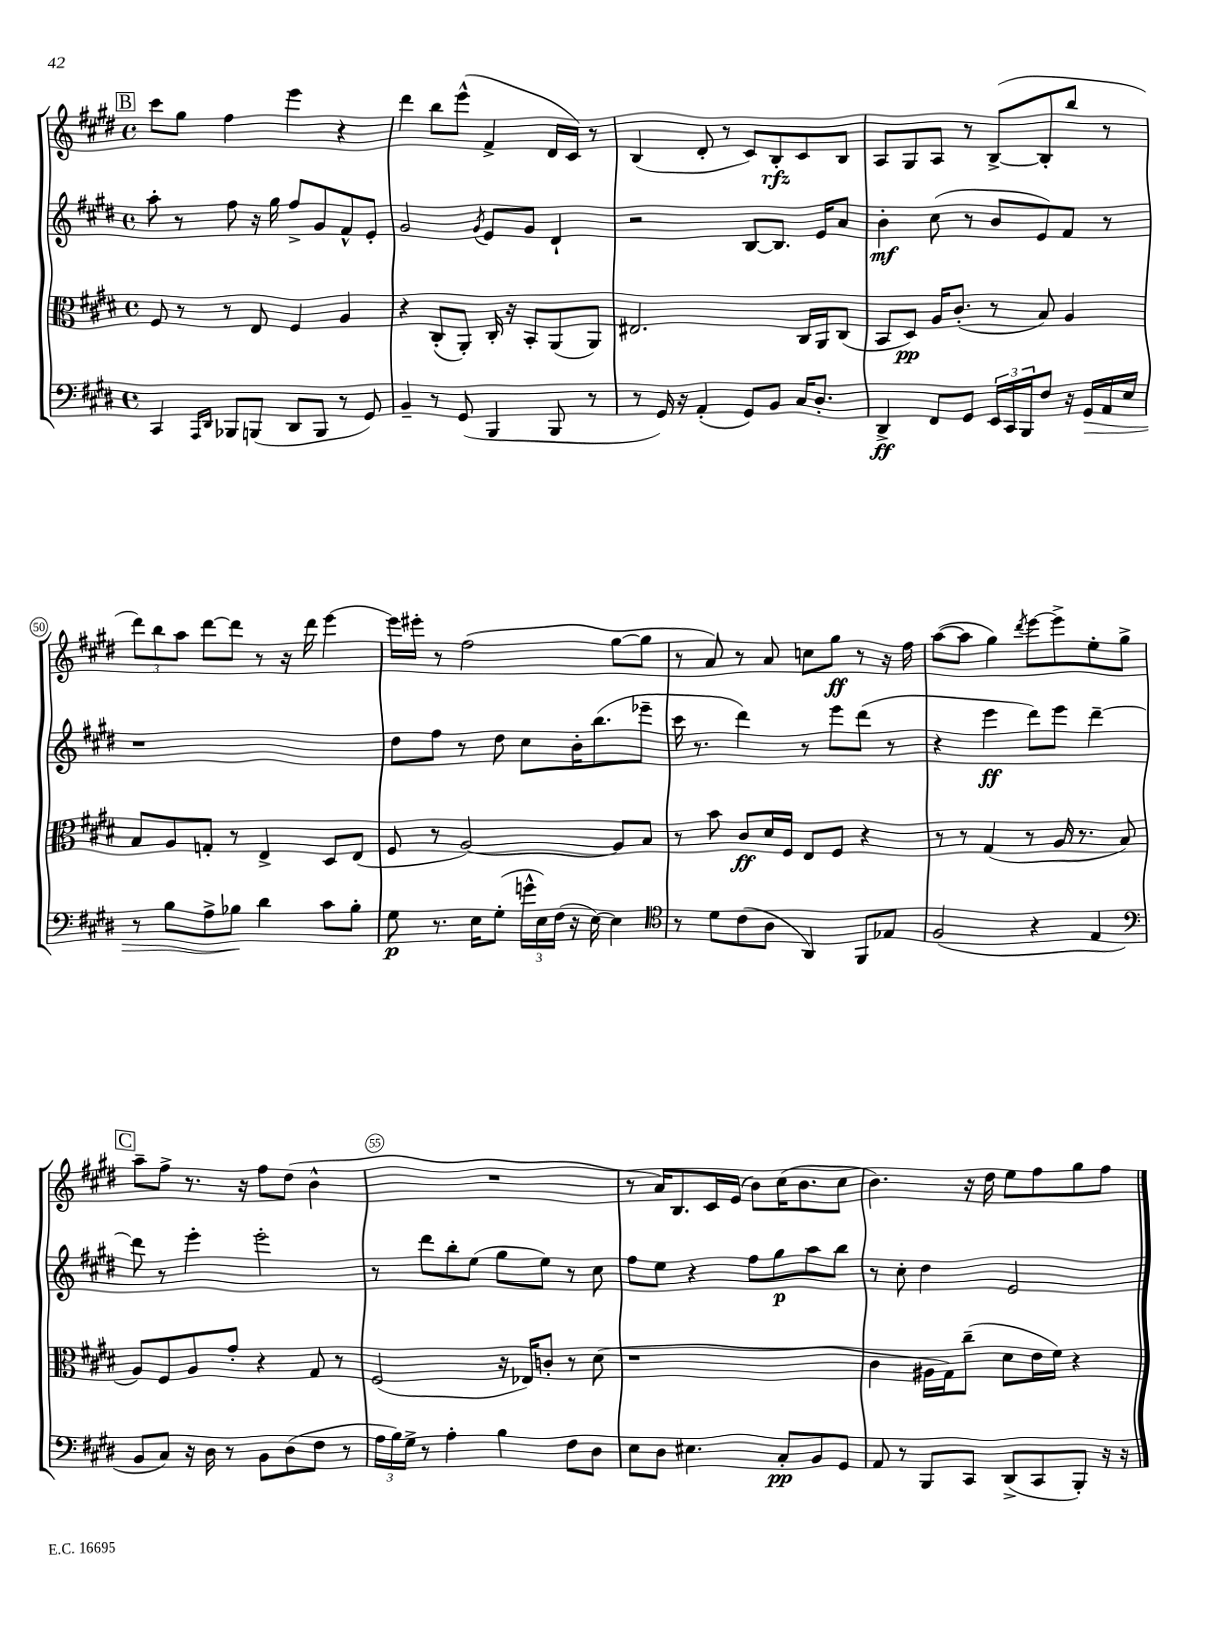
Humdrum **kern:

**kern	**kern	**kern	**kern
*staff4	*staff3	*staff2	*staff1
*clefF4	*clefC3	*clefG2	*clefG2
*k[f#c#g#d#]	*k[f#c#g#d#]	*k[f#c#g#d#]	*k[f#c#g#d#]
*M4/4	*M4/4	*M4/4	*M4/4
*met(c)	*met(c)	*met(c)	*met(c)
4CC#	8F#	8aa'	8ccc#
.	8r	8r	8gg#
16qqAAA	.	.	.
16qqDD#	.	.	.
8BBB-	8r	8ff#	4ff#
(8BBB	8E	16r	.
.	.	16gg#	.
8DD#	4F#	8ff#^	4eee
8BBB	.	8g#	.
8r	4A	8f#^^	4r
8GG#)	.	8e'	.
=	=	=	=
4BB~	4r	2g#	4ddd#
8r	(8C#'	.	8bb
(8GG#	8AA')	.	(8eee^^
.	.	8qg#	.
4BBB	16C#'	8e	4f#^
.	16r	.	.
.	8BB'	8g#	.
8BBB	(8AA	4d#`	16d#
.	.	.	16c#)
8r	8AA)	.	8r
=	=	=	=
8r	2.E#	2r	(4B
16GG#)	.	.	.
16r	.	.	.
(4AA'	.	.	8d#'
.	.	.	8r
8GG#)	.	[8B	8c#)
8BB	.	8.B]	8B'
16C#	16C#	.	8c#
8.D#'	16AA	16e	.
.	(8C#	8a	8B
=	=	=	=
4DD#^	8BB	4b'	8A
.	8D#)	.	8G#
8FF#	16A	(8cc#	8A
.	(8.c#'	.	.
8GG#	.	8r	8r
24EE	8r	8b	([8B^
24CC#	.	.	.
24BBB	.	.	.
8F#	8B)	8e)	8B']
16r	4A	8f#	8bb
16GG#	.	.	.
16AA	.	8r	8r
16E	.	.	.
=	=	=	=
8r	8B	1r	12ddd#)
.	.	.	12bb
8B	8A	.	.
.	.	.	12aa
8A^	8G'	.	[8ddd#
8B-	8r	.	8ddd#]
4d#	4E^	.	8r
.	.	.	16r
.	.	.	16ddd#
8c#	8D#	.	[4eee
8B-'	(8E	.	.
=	=	=	=
8G#	8F#	8dd#	16eee]
.	.	.	16eee#'
8.r	8r	8ff#	8r
.	[2A)	8r	(2ff#
16E	.	.	.
(8G#'	.	8dd#	.
24g^^	.	8cc#	.
24E)	.	.	.
(24F#	.	.	.
16r	.	16b'	.
[16E)	.	(8.bb	.
4E]	8A]	.	[8gg#
.	8B	8eee-~	8gg#]
=	=	=	=
*clefC4	*	*	*
8r	8r	16ccc#	8r
.	.	8.r	.
8d#	8b	.	8a)
(8c#	8c#	4ddd#)	8r
8A	16d#	.	8a
.	16F#	.	.
4AA)	8E	8r	8cc
.	8F#	8eee	8gg#
8FF#	4r	(8ddd#	8r
8E-	.	8r	16r
.	.	.	16ff#
=	=	=	=
(2F#	8r	4r	([8aa
.	8r	.	8aa]
.	(4G#	4eee	4gg#)
.	.	.	8qddd#
4r	8r	8ddd#)	[8eee
.	16A	8eee	8eee^]
.	8.r	.	.
4E	.	[4ddd#~	8ee'
.	8B	.	8gg#^
=	=	=	=
*clefF4	*	*	*
8BB	8A)	8ddd#]	8aa~
8C#)	8F#	8r	8ff#^
16r	8A	4eee'	8.r
16D#	.	.	.
8r	8g#'	.	.
.	.	.	16r
8BB	4r	2eee'	8ff#
(8D#	.	.	(8dd#
8F#	8G#	.	4b^^
8r	8r	.	.
=	=	=	=
24A	(2F#	8r	1r
24B)	.	.	.
24G#^	.	.	.
8r	.	8ddd#	.
4A'	.	8bb'	.
.	.	(8ee	.
4B	16r	8gg#	.
.	16E-)	.	.
.	8c'	8ee)	.
8F#	8r	8r	.
8D#	(8d#	8cc#	.
=	=	=	=
8E	1r	8ff#	8r
8D#	.	8ee	16a)
.	.	.	8.B
4.E#	.	4r	.
.	.	.	16c#
.	.	.	(16e
.	.	8ff#	8b)
8C#'	.	8gg#	(16cc#
.	.	.	8.b
8BB	.	8aa	.
8GG#	.	8bb	8cc#
=	=	=	=
8AA	4c#	8r	4.b)
8r	.	8cc#'	.
8BBB	16A#	4dd#	.
.	16G#)	.	.
8CC#	(8cc#~	.	16r
.	.	.	16dd#
(8DD#^	8d#	2e	8ee
8CC#	16e	.	8ff#
.	16f#)	.	.
8BBB')	4r	.	8gg#
16r	.	.	8ff#
16r	.	.	.
==	==	==	==
*-	*-	*-	*-
